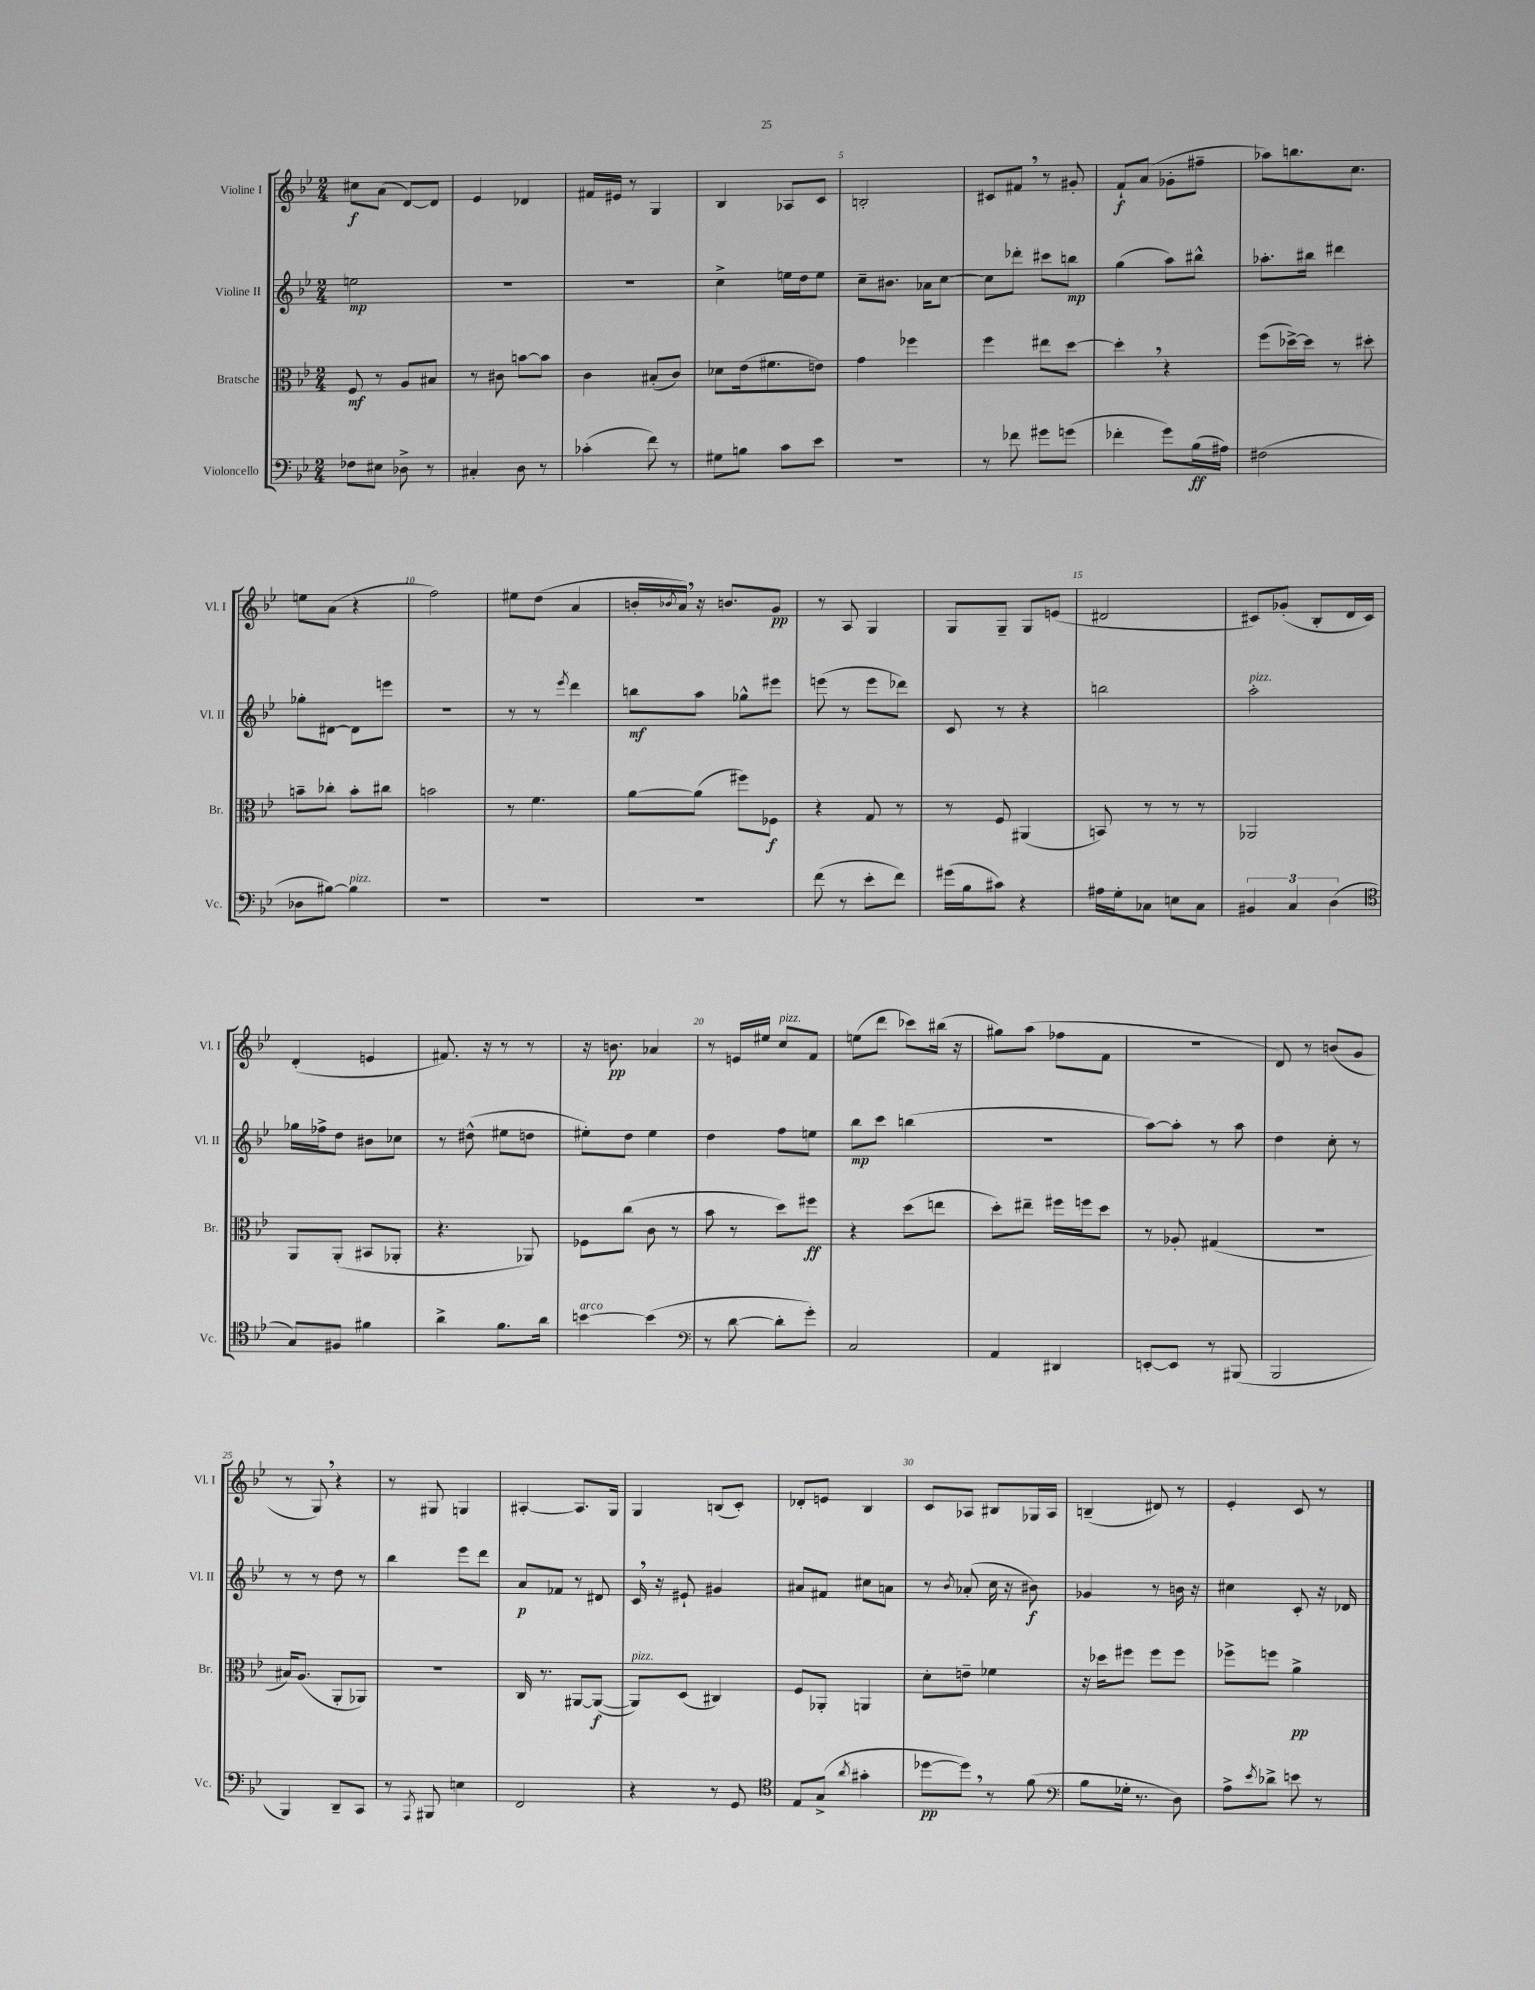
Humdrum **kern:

**kern	**kern	**kern	**kern
*staff4	*staff3	*staff2	*staff1
*clefF4	*clefC3	*clefG2	*clefG2
*k[b-e-]	*k[b-e-]	*k[b-e-]	*k[b-e-]
*M2/4	*M2/4	*M2/4	*M2/4
8F-	8F	2ee	8cc#
8E#	8r	.	(8a
8D-^	8A	.	[8d)
8r	8B#	.	8d]
=	=	=	=
4C#'	8r	2r	4e-
.	8c#	.	.
8D	[8b	.	4d-
8r	8b]	.	.
=	=	=	=
(4c-'	4c	2r	16f#
.	.	.	16e#
.	.	.	8r
8f)	(8B#'	.	4G
8r	8c)	.	.
=	=	=	=
8G#	8d-	4cc^	4B-
8B	(16e-	.	.
.	8.f#	.	.
8c	.	16ee	8A-
.	.	16dd	.
8e-	8e)	8ee	8c
=	=	=	=
2r	4g	8cc~	2B'
.	.	8.b#	.
.	4ff-	.	.
.	.	16a-	.
.	.	[8cc	.
=	=	=	=
8r	4ff	8cc]	8c#
8f-	.	8ddd-'	8f#
8g#	8ee#	8ccc#	8r
(8g	[8dd	8bb	8g#'
=	=	=	=
4f-'	4dd']	(4gg	8f`
.	.	.	(8a
8g)	4r	8aa)	8g-'
(16B-	.	8bb#^^	8ff#~
16A#)	.	.	.
=	=	=	=
(2F#	(8ff	8.aa-'	8aa-)
.	[16dd-^)	.	8.bb
.	16dd-]	16bb#	.
.	8r	4ddd#	.
.	.	.	8.cc
.	8dd#'	.	.
=	=	=	=
8D-	8b~	8gg-'	8ee
[8B#)	8cc-'	[8d#	(8a
4B#]	8b'	8d#]	4r
.	8cc#	8eee	.
=	=	=	=
2r	2b	2r	2ff)
=	=	=	=
2r	8r	8r	8ee#
.	4.f	8r	(8dd
.	.	8qeee-	.
.	.	4ddd	4a
=	=	=	=
2r	[8a	8bb	16b'
.	.	.	8qb-
.	.	.	16a)
.	(8a]	8aa	16r
.	.	.	8.b
.	8ff#)	8gg-^^	.
.	8F-	8eee#	8g
=	=	=	=
(8f	4r	(8eee	8r
8r	.	8r	8A
8e-'	8G	8eee	4G
8f)	8r	8ddd-)	.
=	=	=	=
(16g#	8r	8c	8G
16B-	.	.	.
8c#)	8F	8r	8G~
4r	(4AA#	4r	8G
.	.	.	(8e
=	=	=	=
16A#	8BB)	2bb	2d#
16G'	.	.	.
8C-	8r	.	.
8E	8r	.	.
8C-	8r	.	.
=	=	=	=
6BB#	2AA-	2aa'	8c#)
.	.	.	(8g-'
6C	.	.	.
.	.	.	8B-'
(6D	.	.	.
.	.	.	16d
.	.	.	16c#)
=	=	=	=
*clefC4	*	*	*
8G)	8AA	16gg-	(4d'
.	.	16ff-^	.
8F#	(8AA'	8dd	.
4f#	8BB#	8b#	4e
.	8AA-'	8cc-	.
=	=	=	=
4a^	4.r	8r	8.f#)
.	.	(8dd#^^	.
.	.	.	16r
8.f	.	8ee#	8r
.	8AA-)	8dd	8r
16a	.	.	.
=	=	=	=
[4b	8F-	8ee#')	16r
.	.	.	8.b
.	(8cc	8dd	.
(4b]	8c	4ee#	4a-
.	8r	.	.
=	=	=	=
*clefF4	*	*	*
8r	8b-	4dd	8r
[8d	8r	.	16e
.	.	.	16ee#
8d']	8dd)	8ff	8cc
8g')	8ff#	8ee	8f
=	=	=	=
2C	4r	8bb-	(8ee
.	.	8ccc	8ddd
.	(8dd	(4bb	8ccc-)
.	8ee	.	(16bb#
.	.	.	16r
=	=	=	=
4AA	8dd')	2r	8gg#)
.	8ee#~	.	(8aa
4DD#	16ff#	.	8ff-
.	16ff	.	.
.	8dd	.	8f
=	=	=	=
[8EE'	8r	[8aa)	2r
8EE]	8A-'	8aa']	.
8r	(4G#	8r	.
(8BBB#	.	8aa	.
=	=	=	=
2BBB-	2r	4dd	8d)
.	.	.	8r
.	.	8cc'	(8b
.	.	8r	8g
=	=	=	=
4BBB-)	16B#)	8r	8r
.	(8.A	.	.
.	.	8r	8G)
8DD~	8AA'	8dd	4r
8CC	8AA-)	8r	.
=	=	=	=
8r	2r	4bb-	8r
8qAAA	.	.	.
8BBB#	.	.	8G#
4E	.	8eee-	4G
.	.	8ddd	.
=	=	=	=
2FF	16C	8a	[4A#'
.	8.r	.	.
.	.	8f-	.
.	[8AA#	8r	8.A#]
.	(8AA#_	8d#	.
.	.	.	16G
=	=	=	=
4r	8AA#])	16c	4G
.	.	16r	.
.	(8D	8e#`	.
8r	4C#)	4g#	(8B
8GG	.	.	8c')
=	=	=	=
*clefC4	*	*	*
8E-	8F	8a#	8d-'
(8G^	8AA-'	8f#	8e
8qa	.	.	.
4g#'	4AA	8cc#	4B-
.	.	8a	.
=	=	=	=
[8dd-	8d'	8r	8c
.	.	8qb-	.
8dd-])	8e~	(8a-'	8A-
8r	4f-	16cc	8B#
.	.	16r	.
(8f	.	8b#)	16G-
.	.	.	16A-
=	=	=	=
*clefF4	*	*	*
8B-	16r	4g-	(4B~
.	16dd-	.	.
16G-'	8ff#	.	.
8.r	.	.	.
.	8ff#	8r	8d#)
8D)	8ff#	16b	8r
.	.	16r	.
=	=	=	=
8A^	8ff-^	4cc#	4e-'
8qe-	.	.	.
8d-^	8ff	.	.
8e	4a^	8c'	8c
8r	.	16r	8r
.	.	16d-	.
==	==	==	==
*-	*-	*-	*-
